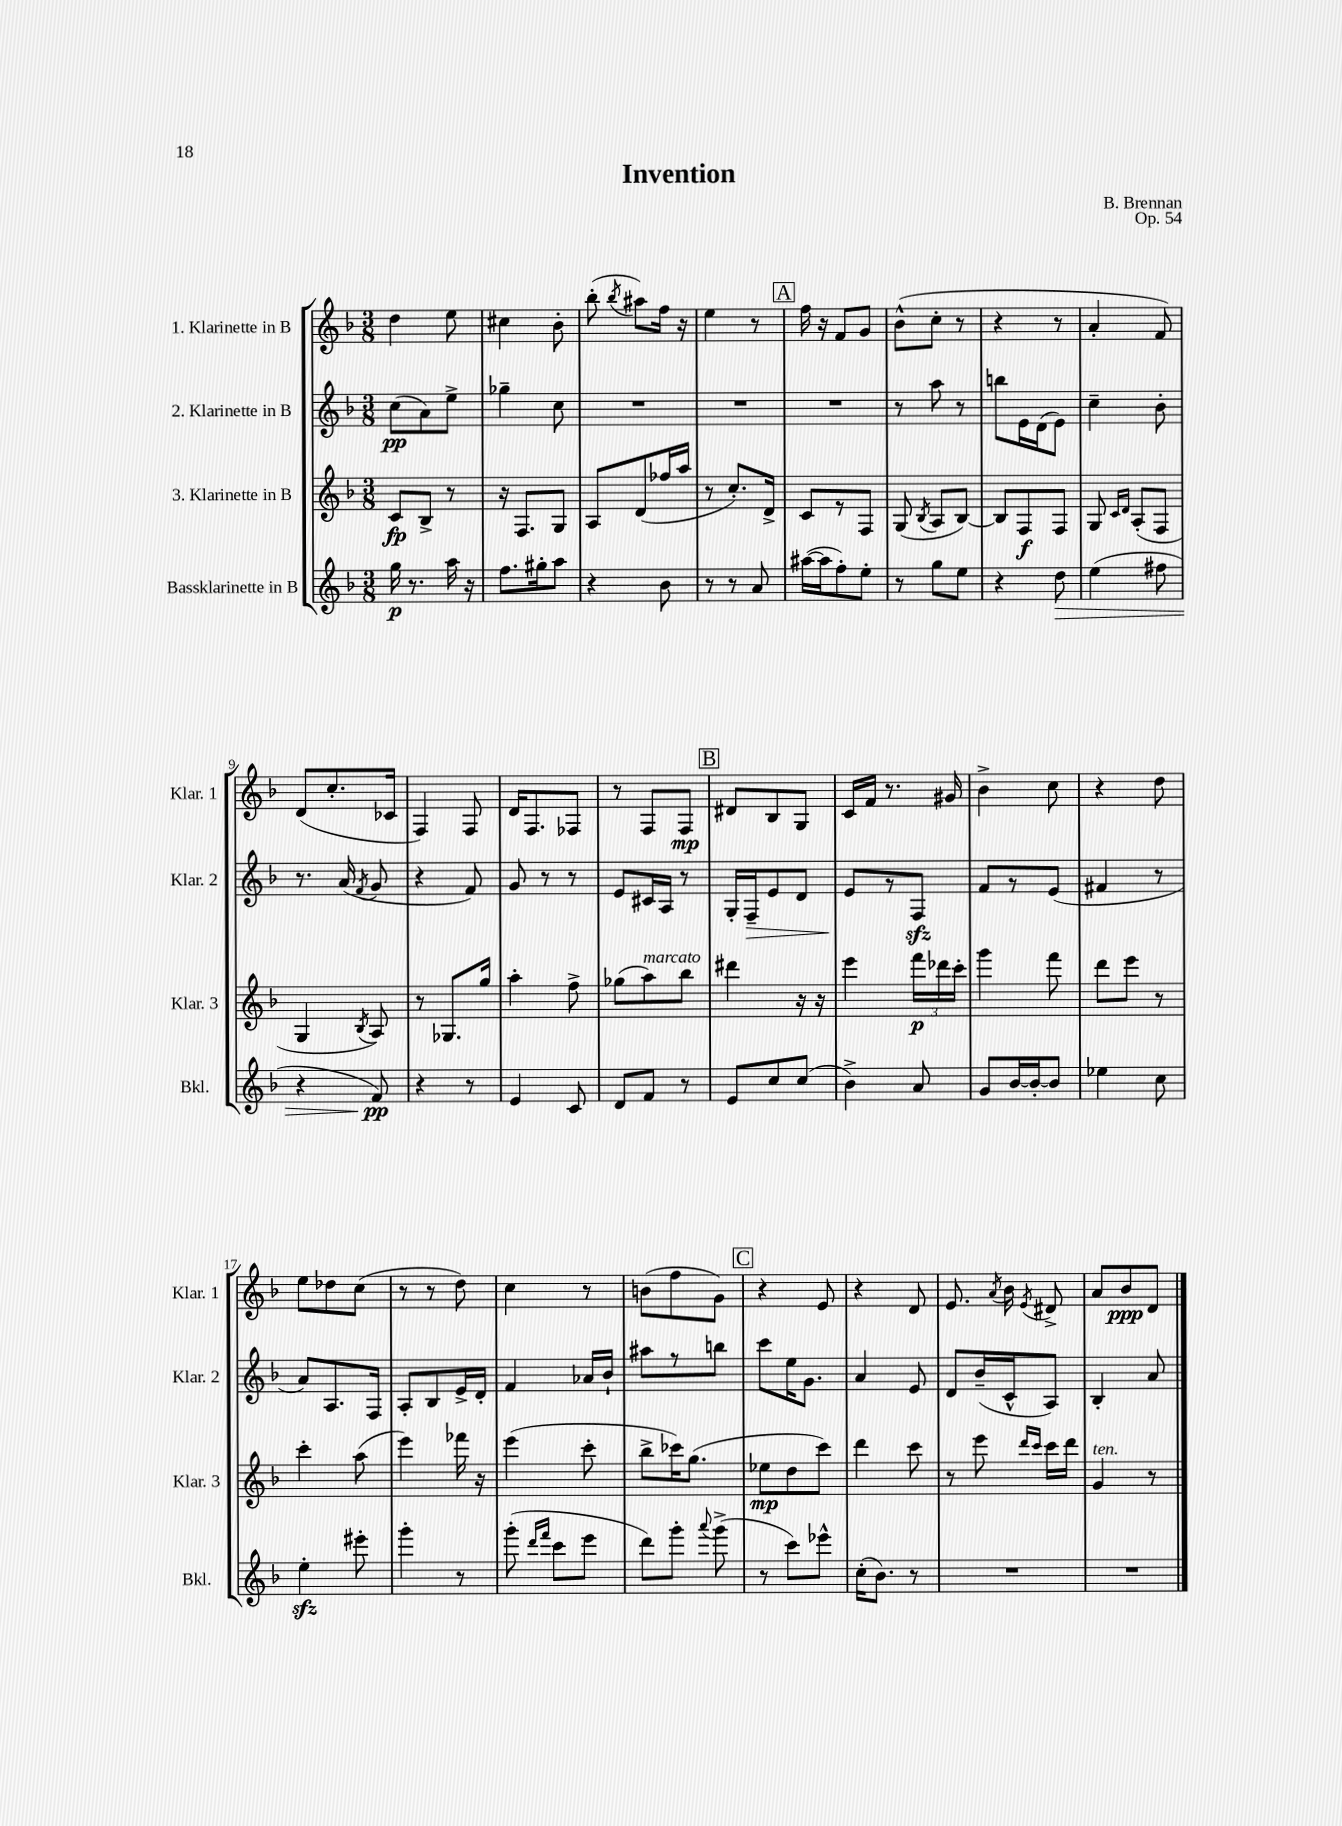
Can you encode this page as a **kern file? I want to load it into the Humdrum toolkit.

**kern	**kern	**kern	**kern
*staff4	*staff3	*staff2	*staff1
*clefG2	*clefG2	*clefG2	*clefG2
*k[b-]	*k[b-]	*k[b-]	*k[b-]
*M3/8	*M3/8	*M3/8	*M3/8
16gg\	8c/L	(8cc\L	4dd\
8.r	.	.	.
.	8B-^/J	8a\)	.
16aa\	8r	8ee^\J	8ee\
16r	.	.	.
=	=	=	=
8.ff\L	16r	4gg-~\	4cc#\
.	8.F/L	.	.
16gg#'\k	.	.	.
8aa\J	8G/J	8cc\	8b-'\
=	=	=	=
4r	8A/L	4.r	(8bb-'\
.	.	.	8qbb-/
.	(8d/	.	8aa#\L)
8b-\	16ff-/L	.	16ff\Jk
.	16aa/JJ	.	16r
=	=	=	=
8r	8r	4.r	4ee\
8r	8.cc'/L)	.	.
8a/	.	.	8r
.	16d^/Jk	.	.
=	=	=	=
([16aa#\LL	8c/L	4.r	16ff\
16aa#\]J	.	.	16r
8ff'\)	8r	.	8f/L
8ee'\J	8F/J	.	8g/J
=	=	=	=
8r	(8G/	8r	(8b-^^\L
.	8qB-/	.	.
8gg\L	8A/L	8aa\	8cc'\J
8ee\J	[8B-/J)	8r	8r
=	=	=	=
4r	8B-/]L	8bb\L	4r
.	8F/	16e\L	.
.	.	(16d\J	.
8dd\	8F/J	8e\J)	8r
=	=	=	=
(4ee\	8G/	4cc~\	4a'/
.	16qqc/LL	.	.
.	16qqd/JJ	.	.
.	(8A'/L	.	.
8ff#\	8F/J	8b-'\	8f/)
=	=	=	=
4r	4G/	8.r	(8d/L
.	.	.	8.cc'/
.	.	(16a/	.
.	8qB-/	8qf/	.
8f/)	8A/)	8g/	.
.	.	.	16c-/Jk
=	=	=	=
4r	8r	4r	4F/)
.	8.G-/L	.	.
8r	.	8f/)	8F/
.	16gg/Jk	.	.
=	=	=	=
4e/	4aa'\	8g/	16d/LK
.	.	.	8.F/
.	.	8r	.
8c/	8ff^\	8r	8F-/J
=	=	=	=
8d/L	(8gg-\L	8e/L	8r
8f/J	8aa\)	16c#/L	8F/L
.	.	16A/JJ	.
8r	8bb-\J	8r	8F/J
=	=	=	=
8e/L	4ddd#\	16G'/LL	8d#/L
.	.	16F~/J	.
8cc/	.	8e/	8B-/
(8cc/J	16r	8d/J	8G/J
.	16r	.	.
=	=	=	=
4b-^\)	4eee\	8e/L	16c/LL
.	.	.	16f/JJ
.	.	8r	8.r
8a/	24fff\LL	8F/J	.
.	24ddd-\	.	.
.	.	.	16g#/
.	24ccc'\JJ	.	.
=	=	=	=
8g/L	4ggg\	8f/L	4b-^\
[16b-/L	.	8r	.
16b-'/_J	.	.	.
8b-/]J	8fff\	(8e/J	8cc\
=	=	=	=
4ee-\	8ddd\L	4f#/	4r
.	8eee\J	.	.
8cc\	8r	8r	8dd\
=	=	=	=
4ee'\	4ccc'\	8a/L)	8ee\L
.	.	8.A/	8dd-\
8eee#'\	(8aa\	.	(8cc\J
.	.	16F/Jk	.
=	=	=	=
4ggg'\	4eee\)	8A'/L	8r
.	.	8B-/	8r
8r	16fff-\	16e^/L	8dd\)
.	16r	16d'/JJ	.
=	=	=	=
(8ggg'\	(4eee\	4f/	4cc\
16qqddd/LL	.	.	.
16qqfff/JJ	.	.	.
8ccc\L	.	.	.
8eee\J	8ccc'\	16a-/LL	8r
.	.	16b-`/JJ	.
=	=	=	=
8ddd\L)	8bb-^\L	8aa#\L	(8b\L
8ggg'\J	16ccc-\K)	8r	8ff\
.	(8.gg\J	.	.
8qqaaa/	.	.	.
(8ggg^\	.	8bb\J	8g\J)
=	=	=	=
8r	8ee-\L	8ccc\L	4r
8ccc\L)	8dd\	16ee\K	.
.	.	8.g\J	.
8eee-^^\J	8ccc\J)	.	8e/
=	=	=	=
(16cc'\LK	4ddd\	4a/	4r
8.b-\J)	.	.	.
8r	8ccc\	8e/	8d/
=	=	=	=
4.r	8r	8d/L	8.e/
.	8eee\	(16b-~/L	.
.	.	.	8qa/
.	.	16c^^/J	16b-\
.	16qqddd/LL	.	.
.	16qqccc/JJ	.	8qe/
.	16ccc\LL	8A/J)	8d#^/
.	16ddd\JJ	.	.
=	=	=	=
4.r	4g/	4B-'/	8a/L
.	.	.	8b-/
.	8r	8a/	8d/J
==	==	==	==
*-	*-	*-	*-
